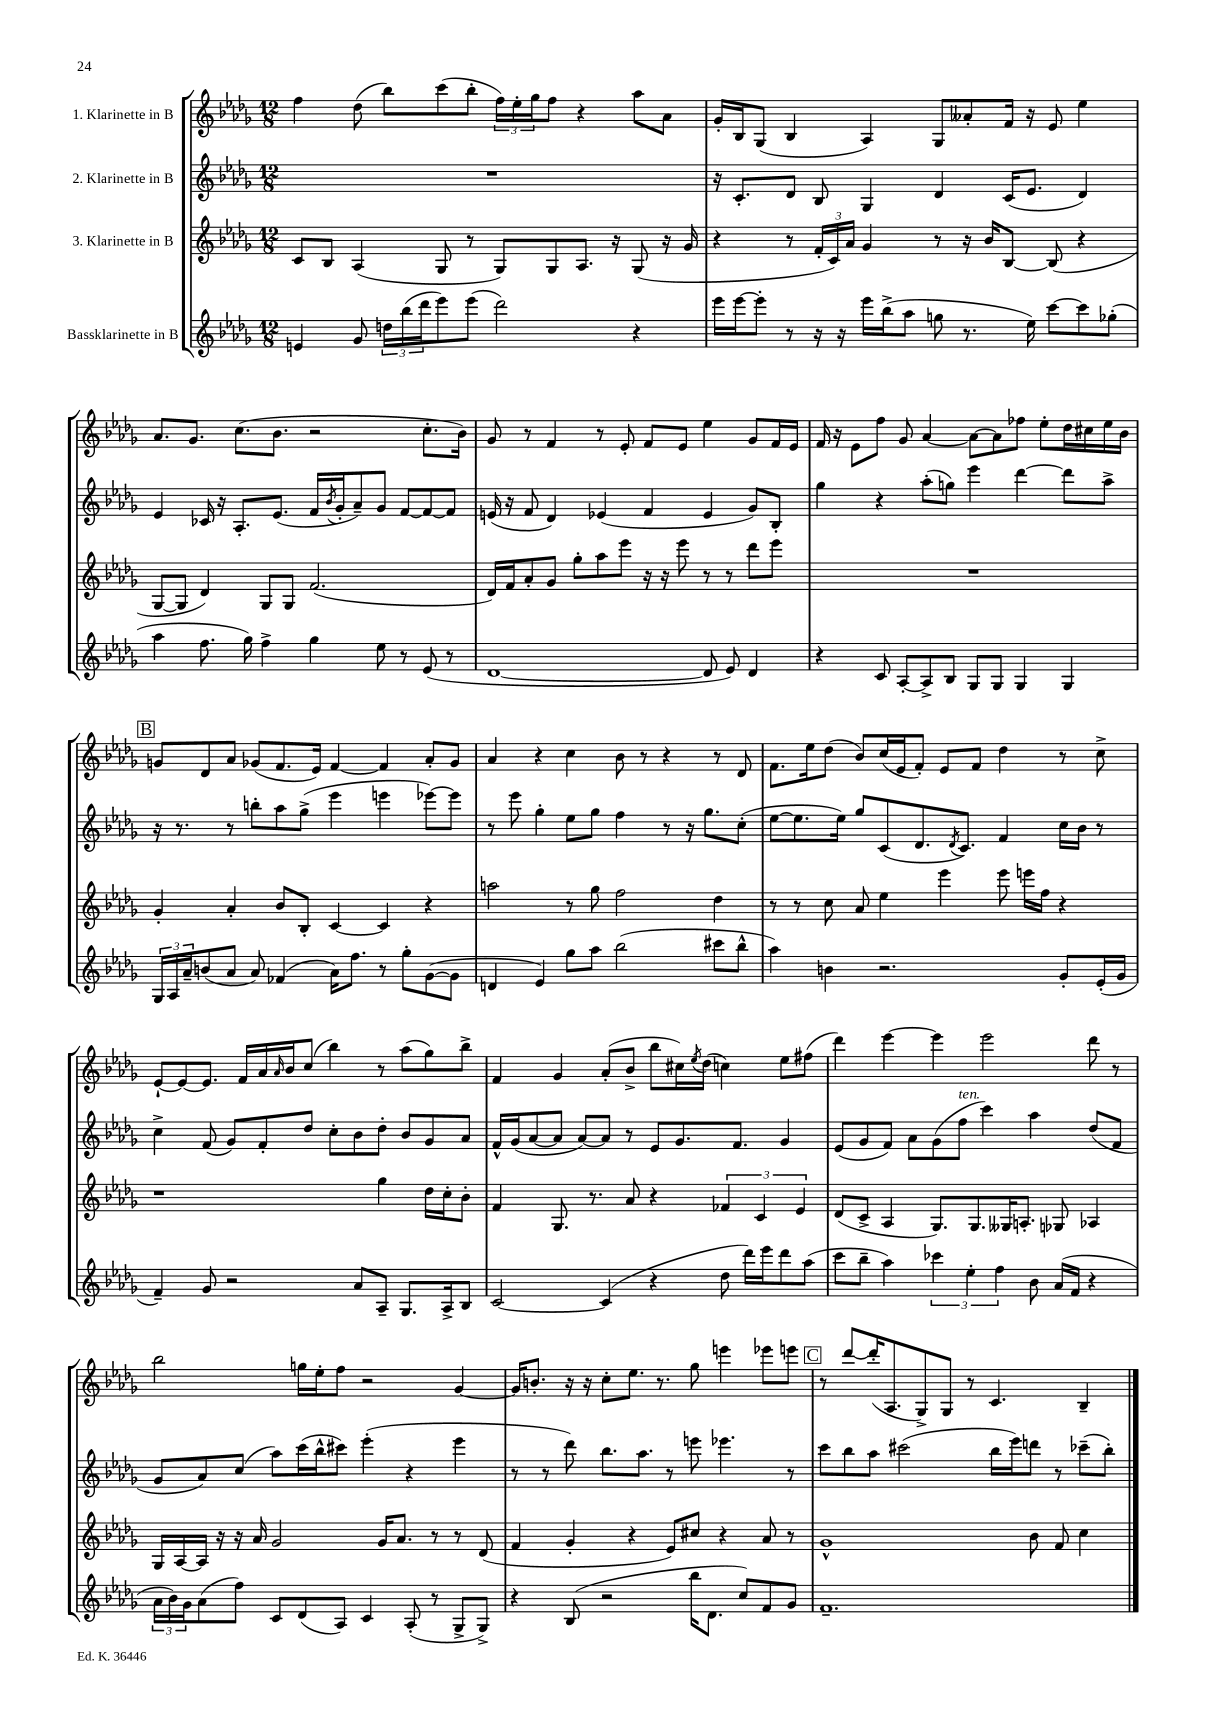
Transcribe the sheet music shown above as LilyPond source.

<<
\new StaffGroup <<
\new Staff = "s0" \with { instrumentName = "1. Klarinette in B" } {
    \clef treble \key des \major \numericTimeSignature \time 12/8
    f''4 des''8( bes''8) c'''8( bes''8-. \tuplet 3/2 { f''16) ees''16-. ges''16 } f''8 r4 aes''8 aes'8 |
    ges'16-. bes16 ges8( bes4 aes4) ges8 aeses'8-. f'16 r16 ees'8 ees''4 |
    aes'8. ges'8. c''8.( bes'8. r2 c''8.-. bes'16) |
    ges'8 r8 f'4 r8 ees'8-. f'8 ees'8 ees''4 ges'8 f'16 ees'16 |
    f'16 r16 ees'8 f''8 ges'8 aes'4~ aes'8~ aes'8 fes''8 ees''8-. des''16 cis''16 ees''16 bes'16 |
    \mark \markup { \box "B" } g'8 des'8 aes'8 ges'8( f'8. ees'16) f'4~ f'4 aes'8-. ges'8 |
    aes'4 r4 c''4 bes'8 r8 r4 r8 des'8 |
    f'8. ees''16 des''8( bes'8) c''16( ees'16 f'8-.) ees'8 f'8 des''4 r8 c''8-> |
    ees'8~-! ees'8~ ees'8. f'16 aes'16 \grace { aes'16 } bes'16 c''8( bes''4) r8 aes''8( ges''8) bes''8-> |
    f'4 ges'4 aes'8-.( bes'8-> bes''8 cis''16) \acciaccatura { ees''8 } des''16( c''4) ees''8 fis''8( |
    des'''4) ees'''4~ ees'''4 ees'''2 des'''8 r8 |
    bes''2 g''16 ees''16-. f''8 r2 ges'4~ |
    ges'16 b'8.-. r16 r16 c''8-. ees''8. r8. ges''8 e'''4 ees'''8 e'''8 |
    \mark \markup { \box "C" } r8 des'''8~ des'''16-.( aes8. ges8->) ges8 r8 c'4. bes4-- \bar "|." |
}
\new Staff = "s1" \with { instrumentName = "2. Klarinette in B" } {
    \clef treble \key des \major \numericTimeSignature \time 12/8
    R1. |
    r16 c'8.-. des'8 bes8 ges4 des'4 c'16( ees'8. des'4) |
    ees'4 ces'16 r16 aes8.-. ees'8.( f'16 \acciaccatura { bes'8 } ges'16-. aes'8--) ges'8 f'8~ f'8~ f'8 |
    e'16( r16 f'8 des'4) ees'4( f'4 ees'4 ges'8) bes8-. |
    ges''4 r4 aes''8-.( g''8) ees'''4 des'''4~ des'''8 aes''8-> |
    \mark \markup { \box "B" } r16 r8. r8 b''8-. aes''8 ges''8->( ees'''4 e'''4 ees'''8~) ees'''8 |
    r8 ees'''8 ges''4-. ees''8 ges''8 f''4 r8 r16 ges''8. c''8-.( |
    ees''8~ ees''8. ees''16) ges''8 c'8( des'8. \acciaccatura { des'8 } c'8.) f'4 c''16 bes'16 r8 |
    c''4-> f'8( ges'8) f'8-. des''8 c''8-. bes'8 des''8-. bes'8 ges'8 aes'8 |
    f'16-^ ges'16( aes'8~ aes'8 aes'8~) aes'8 r8 ees'8 ges'8. f'8. ges'4 |
    ees'8( ges'8 f'8) aes'8 ges'8( f''8^\markup { \italic "ten." } c'''4) aes''4 des''8( f'8 |
    ges'8 aes'8) c''8( aes''8) c'''16( bes''16-^ cis'''8) ees'''4-.( r4 ees'''4 |
    r8 r8 des'''8) bes''8. aes''8. r8 e'''8 ees'''4. r8 |
    \mark \markup { \box "C" } c'''8 bes''8 aes''8 cis'''2( bes''16 ees'''16) d'''8 r8 ces'''8--( bes''8-.) \bar "|." |
}
\new Staff = "s2" \with { instrumentName = "3. Klarinette in B" } {
    \clef treble \key des \major \numericTimeSignature \time 12/8
    c'8 bes8 aes4( ges8 r8 ges8) ges8 aes8. r16 ges8( r16 ges'16 |
    r4 r8 \tuplet 3/2 { f'16-. c'16) aes'16 } ges'4 r8 r16 bes'16 bes8~ bes8( r4 |
    ges8~ ges8 des'4) ges8 ges8 f'2.( |
    des'16) f'16 aes'8-. ges'8 ges''8-. aes''8 ees'''8 r16 r16 ees'''8 r8 r8 des'''8 ees'''8 |
    R1. |
    \mark \markup { \box "B" } ges'4-. aes'4-. bes'8 bes8-. c'4~ c'4 r4 |
    a''2 r8 ges''8 f''2 des''4 |
    r8 r8 c''8 aes'8 ees''4 ees'''4 ees'''8 e'''16 f''16 r4 |
    r1 ges''4 des''16 c''16-. bes'8-. |
    f'4 ges8. r8. aes'8 r4 \tuplet 3/2 { fes'4 c'4 ees'4 } |
    des'8( c'8-> aes4 ges8.) ges8. geses16 a8.-. ges8 aes4 |
    ges16 aes16~ aes16 r16 r16 aes'16 ges'2 ges'16 aes'8. r8 r8 des'8( |
    f'4 ges'4-. r4 ees'8) cis''8 r4 aes'8 r8 |
    \mark \markup { \box "C" } ges'1-^ bes'8 f'8 c''4 \bar "|." |
}
\new Staff = "s3" \with { instrumentName = "Bassklarinette in B" } {
    \clef treble \key des \major \numericTimeSignature \time 12/8
    e'4 ges'8 \tuplet 3/2 { d''16 bes''16( des'''16 } ees'''8) ees'''8( des'''2) r4 |
    ees'''16 ees'''16~ ees'''8-. r8 r16 r16 ees'''16 bes''16->( aes''8 g''8 r8. ees''16) c'''8~ c'''8 ges''8-.( |
    aes''4 f''8. ges''16) f''4-> ges''4 ees''8 r8 ees'8( r8 |
    des'1~ des'8 ees'8) des'4 |
    r4 c'8 aes8~-. aes8-> bes8 ges8 ges8 ges4 ges4 |
    \mark \markup { \box "B" } \tuplet 3/2 { ges16 aes16 aes'16-- } b'8( aes'8 aes'8) fes'4( aes'16) f''8. r8 ges''8-. ges'8~( ges'8 |
    d'4 ees'4) ges''8 aes''8 bes''2( cis'''8 bes''8-^ |
    aes''4) b'4 r2. ges'8-. ees'16-.( ges'16 |
    f'4--) ges'8 r2 aes'8 aes8-- ges8. aes16-> bes8 |
    c'2~ c'4( r4 des''8 des'''16) ees'''16 des'''8 aes''8( |
    c'''8 bes''8-- aes''4) \tuplet 3/2 { ces'''4 ees''4-. f''4 } bes'8 aes'16( f'16 r4 |
    \tuplet 3/2 { aes'16 bes'16) ges'16 } aes'8( f''8) c'8 des'8( aes8) c'4 aes8-.( r8 ges8-> ges8->) |
    r4 bes8( r2 bes''16 des'8. c''8) f'8 ges'8 |
    \mark \markup { \box "C" } f'1.-- \bar "|." |
}
>>
>>
\layout { \context { \Score \remove "Bar_number_engraver" } }
